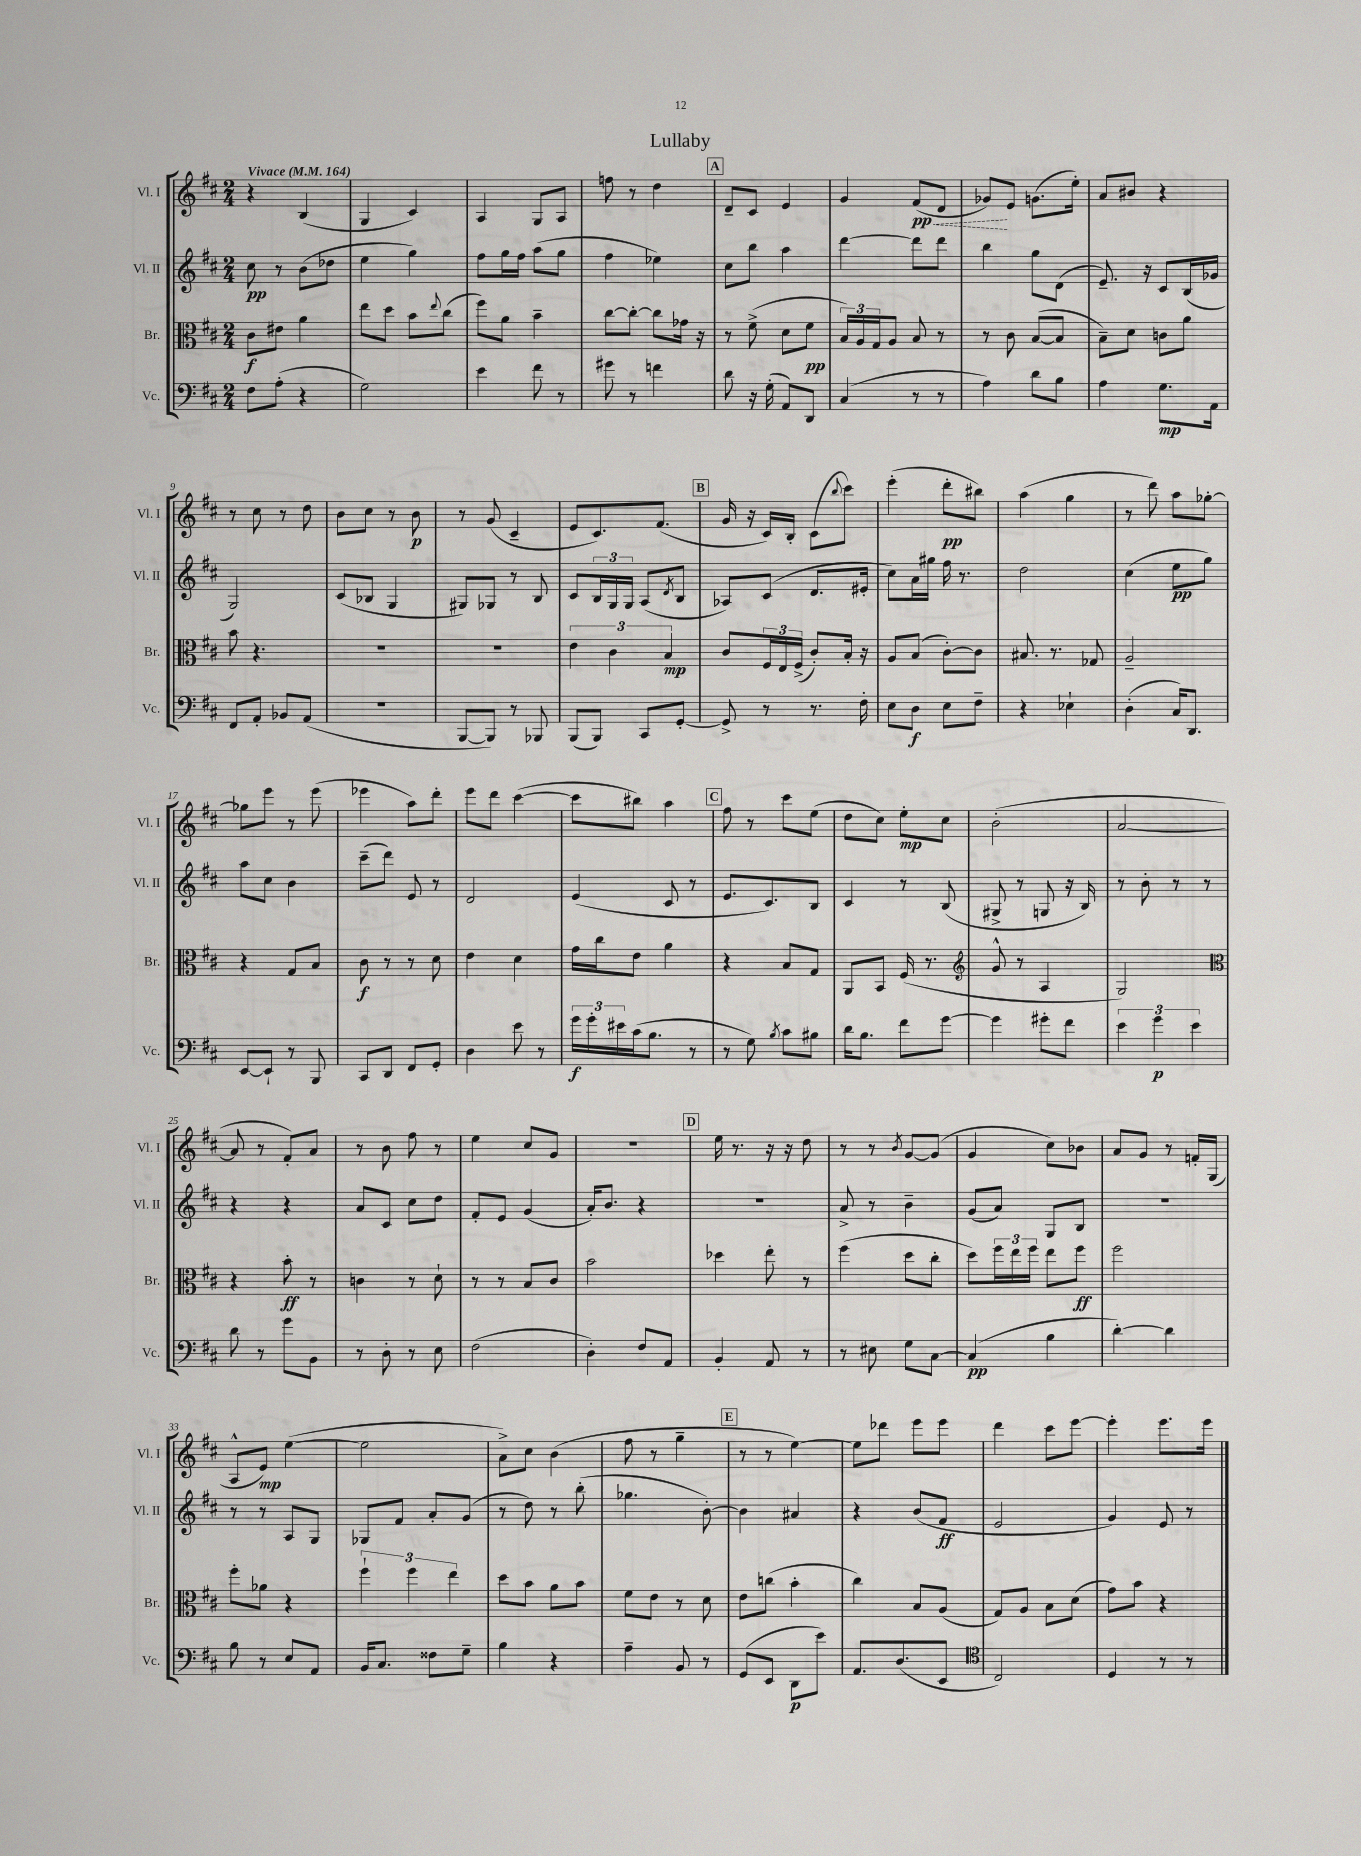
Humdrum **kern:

**kern	**kern	**kern	**kern
*staff4	*staff3	*staff2	*staff1
*clefF4	*clefC3	*clefG2	*clefG2
*k[f#c#]	*k[f#c#]	*k[f#c#]	*k[f#c#]
*M2/4	*M2/4	*M2/4	*M2/4
*MM164	*MM164	*MM164	*MM164
8F#	8c#	8cc#	4r
(8A'	8e#	8r	.
4r	4a	(8b	(4B
.	.	8dd-	.
=	=	=	=
2G)	8ee	4ee	4G
.	8dd	.	.
.	8b	4gg)	4c#)
.	8qqee	.	.
.	(8cc#	.	.
=	=	=	=
4e	8ff#)	8ff#	4A
.	8a	16gg	.
.	.	16ff#	.
8f#	4b~	(8aa	8G
8r	.	8gg	8A
=	=	=	=
8g#	[8cc#	4ff#	8ff
8r	8cc#'_	.	8r
4f	8cc#]	4ee-)	4dd
.	16g-	.	.
.	16r	.	.
=	=	=	=
8d	8r	8cc#	8d~
16r	(8f#^	8bb	8c#
(16G'	.	.	.
8AA)	8d	4aa	4e
8DD	8f#	.	.
=	=	=	=
(4C#	24B)	[4ddd	4g
.	24A	.	.
.	24G	.	.
.	8A	.	.
8r	8B	8ddd]	(8f#
8r	8r	8ddd	8d
=	=	=	=
4A)	8r	4bb	8g-)
.	8c#	.	8e
8d	([8B	8gg	(8.g
8B	8B]	(8d	.
.	.	.	16ee')
=	=	=	=
4A	8B~)	8.e~)	8a
.	8d	.	8b#
.	.	16r	.
8.G	8c	8c#	4r
.	8a	(16B	.
16AA	.	16g-	.
=	=	=	=
8FF#	8b	2G)	8r
8AA'	4.r	.	8cc#
8BB-	.	.	8r
(8AA	.	.	8dd
=	=	=	=
2r	2r	(8c#	8b
.	.	8B-	8cc#
.	.	4G	8r
.	.	.	8b
=	=	=	=
[8BBB	2r	8G#)	8r
8BBB])	.	8G-	(8g
8r	.	8r	4c#~
8BBB-	.	8B	.
=	=	=	=
(8BBB	6e	8c#	8e
8BBB)	.	24B	8.c#)
.	6c#	24G	.
.	.	24G	.
8CC#	.	(8A	.
.	.	.	(8.f#
.	6B	.	.
.	.	8qd	.
[8GG'	.	8B	.
=	=	=	=
8GG^]	8c#	8A-)	16g
.	.	.	16r
8r	24F#	(8c#	16c#)
.	24E	.	.
.	.	.	16B'
.	(24F#^	.	.
8.r	8c#')	8.d	(8c#
.	.	.	8qqbb
.	16B'	.	8ccc#)
16F#'	16r	16e#'	.
=	=	=	=
8E	8A	8cc#)	(4eee'
8D	(8B	16a	.
.	.	16gg#	.
8E	[8c#')	16ff#	8ddd'
.	.	8.r	.
8F#~	8c#]	.	8bb#)
=	=	=	=
4r	8.B#	2dd	(4aa
.	8.r	.	.
4E-`	.	.	4gg
.	8G-	.	.
=	=	=	=
(4D'	2A~	(4cc#	8r
.	.	.	8ddd)
16C#)	.	8ee	8aa
8.DD	.	.	.
.	.	8gg)	[8gg-'
=	=	=	=
[8EE	4r	8aa	8gg-]
8EE`]	.	8cc#	8eee
8r	8G	4b	8r
8BBB	8B	.	(8eee
=	=	=	=
8CC#	8c#	(8ccc#~	4eee-
8DD	8r	8ddd)	.
8FF#	8r	8e	8aa)
8GG'	8d	8r	8ddd'
=	=	=	=
4D	4e	2d	8eee
.	.	.	8ddd
8e	4d	.	([4ccc#
8r	.	.	.
=	=	=	=
24g	16g	(4e	8ccc#]
24g'	.	.	.
.	16cc#	.	.
24e#	.	.	.
(16c#	8e	.	8bb#)
8.B	.	.	.
.	4a	8c#	4aa
8r	.	8r	.
=	=	=	=
8r	4r	8.e	8ff#
8G)	.	.	8r
.	.	8.c#)	.
8qB	.	.	.
8c#	8B	.	8ccc#
8B#	8G	8B	(8ee
=	=	=	=
16d	8AA	4c#	8dd
8.B	.	.	.
.	8BB	.	8cc#)
8f#	(16F#	8r	8ee'
.	8.r	.	.
[8g	.	(8B	8cc#
=	=	=	=
*	*clefG2	*	*
4g]	8g^^	8G#^	(2b'
.	8r	8r	.
8g#'	4A	8G	.
8f#	.	16r	.
.	.	16B)	.
=	=	=	=
6e	2G)	8r	[2a
.	.	8b'	.
6g	.	.	.
.	.	8r	.
6e	.	.	.
.	.	8r	.
=	=	=	=
*	*clefC3	*	*
8d	4r	4r	8a]
8r	.	.	8r
8g	8b'	4r	8f#')
8BB	8r	.	8a
=	=	=	=
8r	4c	8a	8r
8D'	.	8c#	8b
8r	8r	8cc#	8ff#
8E	8d`	8dd	8r
=	=	=	=
(2F#	8r	8f#'	4ee
.	8r	8e	.
.	8B	(4g	8cc#
.	8c#	.	8g
=	=	=	=
4D')	2b	16a')	2r
.	.	8.b	.
8F#	.	4r	.
8AA	.	.	.
=	=	=	=
4BB'	4dd-	2r	16ee
.	.	.	8.r
8AA	8ee'	.	16r
.	.	.	16r
8r	8r	.	8dd
=	=	=	=
8r	(4ff#	8a^	8r
8E#	.	8r	8r
.	.	.	8qb
8G	8dd	4b~	[8g
[8C#	8cc#'	.	(8g]
=	=	=	=
(4C#]	8dd)	(8g	4g
.	24ff#	8a)	.
.	24ee	.	.
.	24ff#	.	.
4B	8ee	8G	8cc#)
.	8ff#	8B	8b-
=	=	=	=
[4d')	2ff#	2r	8a
.	.	.	8g
4d]	.	.	8r
.	.	.	16f'
.	.	.	(16G
=	=	=	=
8B	8ff#'	8r	8A^^
8r	8a-	8r	8e)
8E	4r	8A	([4ee
8AA	.	8G	.
=	=	=	=
16BB	6ff#`	8G-	2ee]
8.C#	.	.	.
.	.	8f#	.
.	6ff#	.	.
8F##	.	8a'	.
.	6ee	.	.
8G~	.	(8g	.
=	=	=	=
4B	8dd	8r	8a^)
.	8b	8dd)	8cc#
4r	8a	8r	(4b
.	8b	(8bb'	.
=	=	=	=
4A~	8f#	4.gg-	8ff#
.	8e	.	8r
8BB	8r	.	4gg~
8r	8d	[8b')	.
=	=	=	=
(8GG	8e	4b]	8r
8EE	(8cc	.	8r
8DD	4b'	4a#	[4ee)
8e)	.	.	.
=	=	=	=
8.AA	4cc#)	4r	8ee]
.	.	.	8ddd-
(8.D	.	.	.
.	8B	(8b	8eee
8EE	(8A	8f#	8eee
=	=	=	=
*clefC4	*	*	*
2C#)	8G)	2e	4ddd
.	8A	.	.
.	8B	.	8ccc#
.	(8d	.	[8eee
=	=	=	=
4D	8g)	4g)	4eee']
.	8b	.	.
8r	4r	8e	8.eee
8r	.	8r	.
.	.	.	16eee
==	==	==	==
*-	*-	*-	*-
